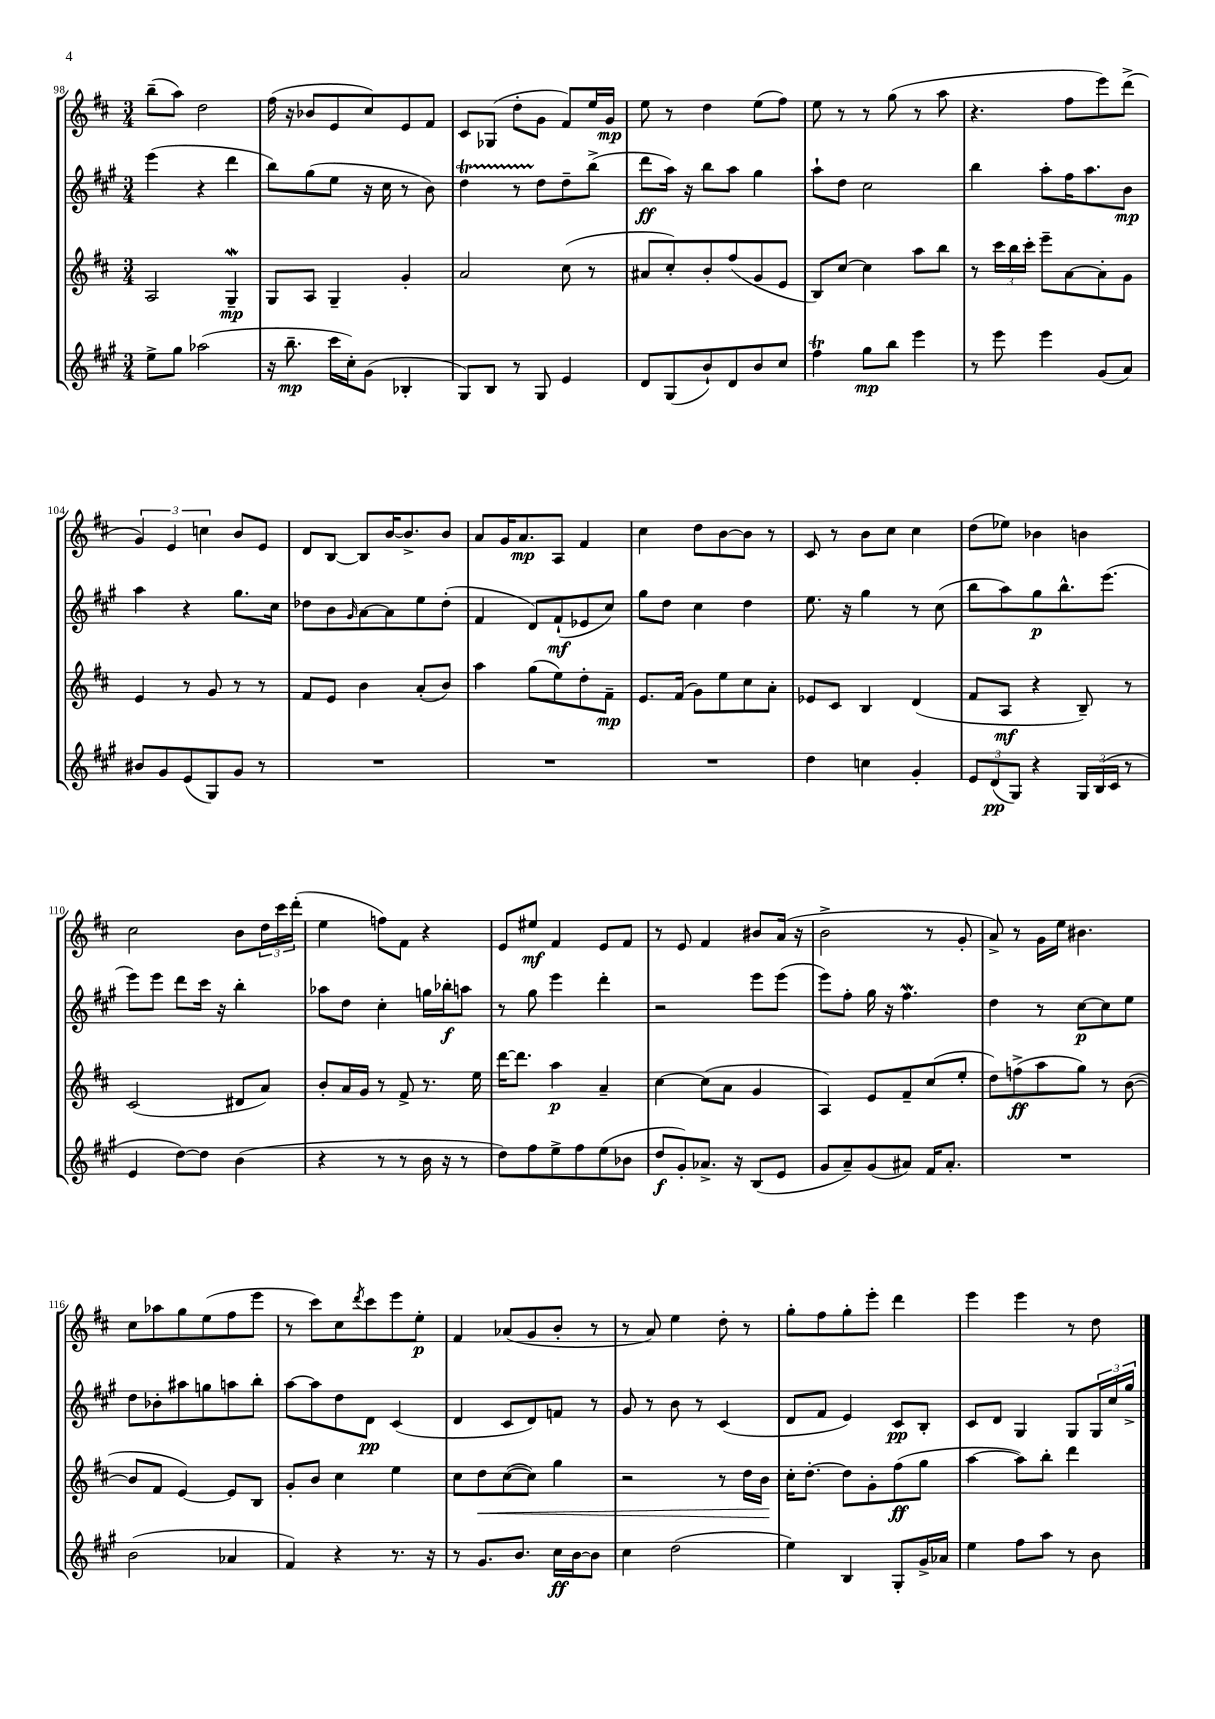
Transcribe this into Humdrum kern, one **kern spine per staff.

**kern	**dynam	**kern	**dynam	**kern	**dynam	**kern	**dynam
*part4	*part4	*part3	*part3	*part2	*part2	*part1	*part1
*staff4	*staff4	*staff3	*staff3	*staff2	*staff2	*staff1	*staff1
*clefG2	*	*clefG2	*	*clefG2	*	*clefG2	*
*k[f#c#g#]	*	*k[f#c#]	*	*k[f#c#g#]	*	*k[f#c#]	*
*M3/4	*	*M3/4	*	*M3/4	*	*M3/4	*
=98	=98	=98	=98	=98	=98	=98	=98
8ee^\L	.	2A/	.	(4eee\	.	(8bb~\L	.
8gg#\J	.	.	.	.	.	8aa\J)	.
(2aa-X\	.	.	.	4r	.	2dd\	.
.	.	4Gw~/	mp	4ddd\	.	.	.
=99	=99	=99	=99	=99	=99	=99	=99
16r	.	8G/L	.	8bb\L)	.	(16ff#\	.
8.bb~\	mp	.	.	.	.	16r	.
.	.	8A/J	.	(8gg#\	.	8b-X/L	.
16ccc#\LL	.	4G~/	.	8ee\J	.	8e/	.
16cc#'\J)	.	.	.	.	.	.	.
(8g#\J	.	.	.	16r	.	8cc#/)	.
.	.	.	.	16cc#\	.	.	.
4B-X'/	.	4g'/	.	8r	.	8e/	.
.	.	.	.	8b\)	.	8f#/J	.
=100	=100	=100	=100	=100	=100	=100	=100
8G#/L)	.	2a/	.	4ddT\	.	8c#/L	.
8B/J	.	.	.	.	.	(8G-X/J	.
8r	.	.	.	8r	.	8dd'\L	.
8G#/	.	.	.	8dd\L	.	8g\J	.
4e/	.	(8cc#\	.	8dd~\	.	8f#/L)	.
.	.	8r	.	(8bb^\J	.	16ee/L	.
.	.	.	.	.	.	16g/JJ	mp
=101	=101	=101	=101	=101	=101	=101	=101
8d/L	.	8a#X/L	.	8ddd\L	ff	8ee\	.
(8G#/	.	8cc#'/)	.	16aa\Jk)	.	8r	.
.	.	.	.	16r	.	.	.
8b`/)	.	8b'/	.	8bb\L	.	4dd\	.
8d/	.	(8ff#/	.	8aa\J	.	.	.
8b/	.	8g/	.	4gg#\	.	(8ee\L	.
8cc#/J	.	8e/J	.	.	.	8ff#\J)	.
=102	=102	=102	=102	=102	=102	=102	=102
4ff#T\	.	8B/L)	.	8aa`\L	.	8ee\	.
.	.	[8cc#/J	.	8dd\J	.	8r	.
8gg#\L	mp	4cc#\]	.	2cc#\	.	8r	.
8bb\J	.	.	.	.	.	(8gg\	.
4eee\	.	8aa\L	.	.	.	8r	.
.	.	8bb\J	.	.	.	8aa\	.
=103	=103	=103	=103	=103	=103	=103	=103
8r	.	8r	.	4bb\	.	4.r	.
8eee\	.	24ccc#\LL	.	.	.	.	.
.	.	24bb\	.	.	.	.	.
.	.	24ccc#'\JJ	.	.	.	.	.
4eee\	.	8eee~\L	.	8aa'\L	.	.	.
.	.	[8a\	.	16ff#\K	.	8ff#\L	.
.	.	.	.	8.aa\	.	.	.
(8g#/L	.	8a'\]	.	.	.	8eee\)	.
8a/J)	.	8g\J	.	8b\J	mp	(8ddd^\J	.
!!LO:LB:g=z
=104	=104	=104	=104	=104	=104	=104	=104
8b#X/L	.	4e/	.	4aa\	.	6g/)	.
8g#/	.	.	.	.	.	.	.
.	.	.	.	.	.	6e/	.
(8e/	.	8r	.	4r	.	.	.
.	.	.	.	.	.	6ccn\	.
8G#/)	.	8g/	.	.	.	.	.
8g#/J	.	8r	.	8.gg#\L	.	8b/L	.
8r	.	8r	.	.	.	8e/J	.
.	.	.	.	16cc#\Jk	.	.	.
=105	=105	=105	=105	=105	=105	=105	=105
2.r	.	8f#/L	.	8dd-X\L	.	8d/L	.
.	.	8e/J	.	8b\	.	[8B/J	.
.	.	.	.	16qqg#/	.	.	.
.	.	4b\	.	[8a\	.	8B/L]	.
.	.	.	.	8a\]	.	[16b/K	.
.	.	.	.	.	.	8.b^/]	.
.	.	(8a'/L	.	8ee\	.	.	.
.	.	8b/J)	.	(8dd-'\J	.	8b/J	.
=106	=106	=106	=106	=106	=106	=106	=106
2.r	.	4aa\	.	4f#/	.	8a/L	.
.	.	.	.	.	.	16g/K	.
.	.	.	.	.	.	8.a/	mp
.	.	(8gg\L	.	8d/L)	.	.	.
.	.	8ee\)	.	(8f#`/	mf	8A/J	.
.	.	8dd'\	.	8e-X/	.	4f#/	.
.	.	8f#~\J	mp	8cc#/J)	.	.	.
=107	=107	=107	=107	=107	=107	=107	=107
2.r	.	8.e/L	.	8gg#\L	.	4cc#\	.
.	.	.	.	8dd\J	.	.	.
.	.	(16f#/Jk	.	.	.	.	.
.	.	8g\L)	.	4cc#\	.	8dd\L	.
.	.	8ee\	.	.	.	[8b\	.
.	.	8cc#\	.	4dd\	.	8b\J]	.
.	.	8a'\J	.	.	.	8r	.
=108	=108	=108	=108	=108	=108	=108	=108
4dd\	.	8e-X/L	.	8.ee\	.	8c#/	.
.	.	8c#/J	.	.	.	8r	.
.	.	.	.	16r	.	.	.
4ccn\	.	4B/	.	4gg#\	.	8b\L	.
.	.	.	.	.	.	8cc#\J	.
4g#'/	.	(4d/	.	8r	.	4cc#\	.
.	.	.	.	(8cc#\	.	.	.
=109	=109	=109	=109	=109	=109	=109	=109
12e/L	.	8f#/L	.	8bb\L	.	(8dd\L	.
(12d/	pp	.	.	.	.	.	.
.	.	8A/J	mf	8aa\)	.	8ee-X\J)	.
12G#/J)	.	.	.	.	.	.	.
4r	.	4r	.	8gg#\	p	4b-X\	.
.	.	.	.	8.bb^^\	.	.	.
24G#/LL	.	8B~/)	.	.	.	4bn\	.
(24B/	.	.	.	.	.	.	.
.	.	.	.	(8.eee\J	.	.	.
24c#/JJ	.	.	.	.	.	.	.
8r	.	8r	.	.	.	.	.
!!LO:LB:g=z
=110	=110	=110	=110	=110	=110	=110	=110
4e/	.	(2c#/	.	8eee\L)	.	2cc#\	.
.	.	.	.	8eee\J	.	.	.
[8dd\L)	.	.	.	8ddd\L	.	.	.
8dd\J]	.	.	.	16ccc#\Jk	.	.	.
.	.	.	.	16r	.	.	.
(4b\	.	8d#X/L	.	4bb'\	.	8b\L	.
.	.	8a/J)	.	.	.	24dd\L	.
.	.	.	.	.	.	24ccc#\	.
.	.	.	.	.	.	(24ddd'\JJ	.
=111	=111	=111	=111	=111	=111	=111	=111
4r	.	8b'/L	.	8aa-X\L	.	4ee\	.
.	.	16a/L	.	8dd\J	.	.	.
.	.	16g/JJ	.	.	.	.	.
8r	.	8r	.	4cc#'\	.	8ffn\L)	.
8r	.	8f#^/	.	.	.	8f#\J	.
16b\	.	8.r	.	16ggn\LL	.	4r	.
16r	.	.	.	16bb-X'\J	f	.	.
8r	.	.	.	8aan\J	.	.	.
.	.	16ee\	.	.	.	.	.
=112	=112	=112	=112	=112	=112	=112	=112
8dd\L)	.	[16ddd\KL	.	8r	.	8e/L	.
.	.	8.ddd\J]	.	.	.	.	.
8ff#\	.	.	.	8gg#\	.	8ee#X/J	mf
8ee^\	.	4aa\	p	4eee\	.	4f#/	.
8ff#\	.	.	.	.	.	.	.
(8ee\	.	4a~/	.	4ddd'\	.	8e/L	.
8b-X\J	.	.	.	.	.	8f#/J	.
=113	=113	=113	=113	=113	=113	=113	=113
8dd/L	f	[4cc#\	.	2r	.	8r	.
8g#'/)	.	.	.	.	.	8e/	.
8.a-X^/J	.	(8cc#\L]	.	.	.	4f#/	.
.	.	8a\J	.	.	.	.	.
16r	.	.	.	.	.	.	.
(8B/L	.	4g/	.	8eee\L	.	8b#X/L	.
8e/J	.	.	.	(8eee\J	.	(16a/Jk	.
.	.	.	.	.	.	16r	.
=114	=114	=114	=114	=114	=114	=114	=114
8g#/L	.	4A/)	.	8eee\L)	.	2b^\	.
8a~/)	.	.	.	8ff#'\J	.	.	.
(8g#/	.	8e/L	.	16gg#\	.	.	.
.	.	.	.	16r	.	.	.
8a#X/J)	.	8f#~/	.	4.ff#W\	.	.	.
16f#/KL	.	(8cc#/	.	.	.	8r	.
8.a#'/J	.	.	.	.	.	.	.
.	.	8ee'/J	.	.	.	8g'/	.
=115	=115	=115	=115	=115	=115	=115	=115
2.r	.	8dd\L)	.	4dd\	.	8a^/)	.
.	.	(8ffn^\	ff	.	.	8r	.
.	.	8aa\	.	8r	.	16g\LL	.
.	.	.	.	.	.	16ee\JJ	.
.	.	8gg\J)	.	[8cc#\L	p	4.b#X\	.
.	.	8r	.	8cc#\]	.	.	.
.	.	([8b\	.	8ee\J	.	.	.
!!LO:LB:g=z
=116	=116	=116	=116	=116	=116	=116	=116
(2b\	.	8b/L]	.	8dd\L	.	8cc#\L	.
.	.	8f#/J	.	8b-X'\	.	8aa-X\	.
.	.	[4e/)	.	8aa#X\	.	8gg\	.
.	.	.	.	8ggn\	.	(8ee\	.
4a-X/	.	8e/L]	.	8aan\	.	8ff#\	.
.	.	8B/J	.	8bb'\J	.	8eee\J	.
=117	=117	=117	=117	=117	=117	=117	=117
4f#/)	.	8g'/L	.	[8aa\L	.	8r	.
.	.	8b/J	.	8aa\]	.	8ccc#\L)	.
4r	.	4cc#\	.	8dd\	.	8cc#\	.
.	.	.	.	.	.	8qddd/	.
.	.	.	.	8d\J	pp	8ccc#\	.
8.r	.	4ee\	.	(4c#/	.	8eee\	.
.	.	.	.	.	.	8ee'\J	p
16r	.	.	.	.	.	.	.
=118	=118	=118	=118	=118	=118	=118	=118
8r	.	8cc#\L	.	4d/	.	4f#/	.
!	!	!	!LO:HP:b	!	!	!	!
8.g#/L	.	8dd\	<	.	.	.	.
.	.	([8cc#\	.	8c#/L	.	(8a-X/L	.
8.b/J	.	.	.	.	.	.	.
.	.	8cc#\J])	.	8d/)	.	8g/	.
16cc#\LL	ff	4gg\	.	8fn/J	.	8b'/J	.
[16b\J	.	.	.	.	.	.	.
8b\J]	.	.	.	8r	.	8r	.
=119	=119	=119	=119	=119	=119	=119	=119
4cc#\	.	2r	.	8g#/	.	8r	.
.	.	.	.	8r	.	8a/)	.
(2dd\	.	.	.	8b\	.	4ee\	.
.	.	.	.	8r	.	.	.
.	.	8r	.	(4c#/	.	8dd'\	.
.	.	16dd\LL	.	.	.	8r	.
.	.	16b\JJ	.	.	.	.	.
.	.	.	[	.	.	.	.
=120	=120	=120	=120	=120	=120	=120	=120
4ee\)	.	16cc#'\KL	.	8d/L	.	8gg'\L	.
.	.	[8.dd'\J	.	.	.	.	.
.	.	.	.	8f#/J	.	8ff#\	.
4B/	.	8dd\L]	.	4e/)	.	8gg'\	.
.	.	8g'\	.	.	.	8eee'\J	.
8G#'/L	.	(8ff#\	ff	8c#/L	pp	4ddd\	.
16g#^/L	.	8gg\J	.	8B'/J	.	.	.
16a-X/JJ	.	.	.	.	.	.	.
=121	=121	=121	=121	=121	=121	=121	=121
4ee\	.	[4aa\	.	8c#/L	.	4eee\	.
.	.	.	.	8d/J	.	.	.
8ff#\L	.	8aa\L])	.	4G#/	.	4eee\	.
8aa\J	.	8bb'\J	.	.	.	.	.
8r	.	4ddd\	.	8G#/L	.	8r	.
8b\	.	.	.	24G#/L	.	8dd\	.
.	.	.	.	24cc#/	.	.	.
.	.	.	.	24gg#^/JJ	.	.	.
==	==	==	==	==	==	==	==
*-	*-	*-	*-	*-	*-	*-	*-
